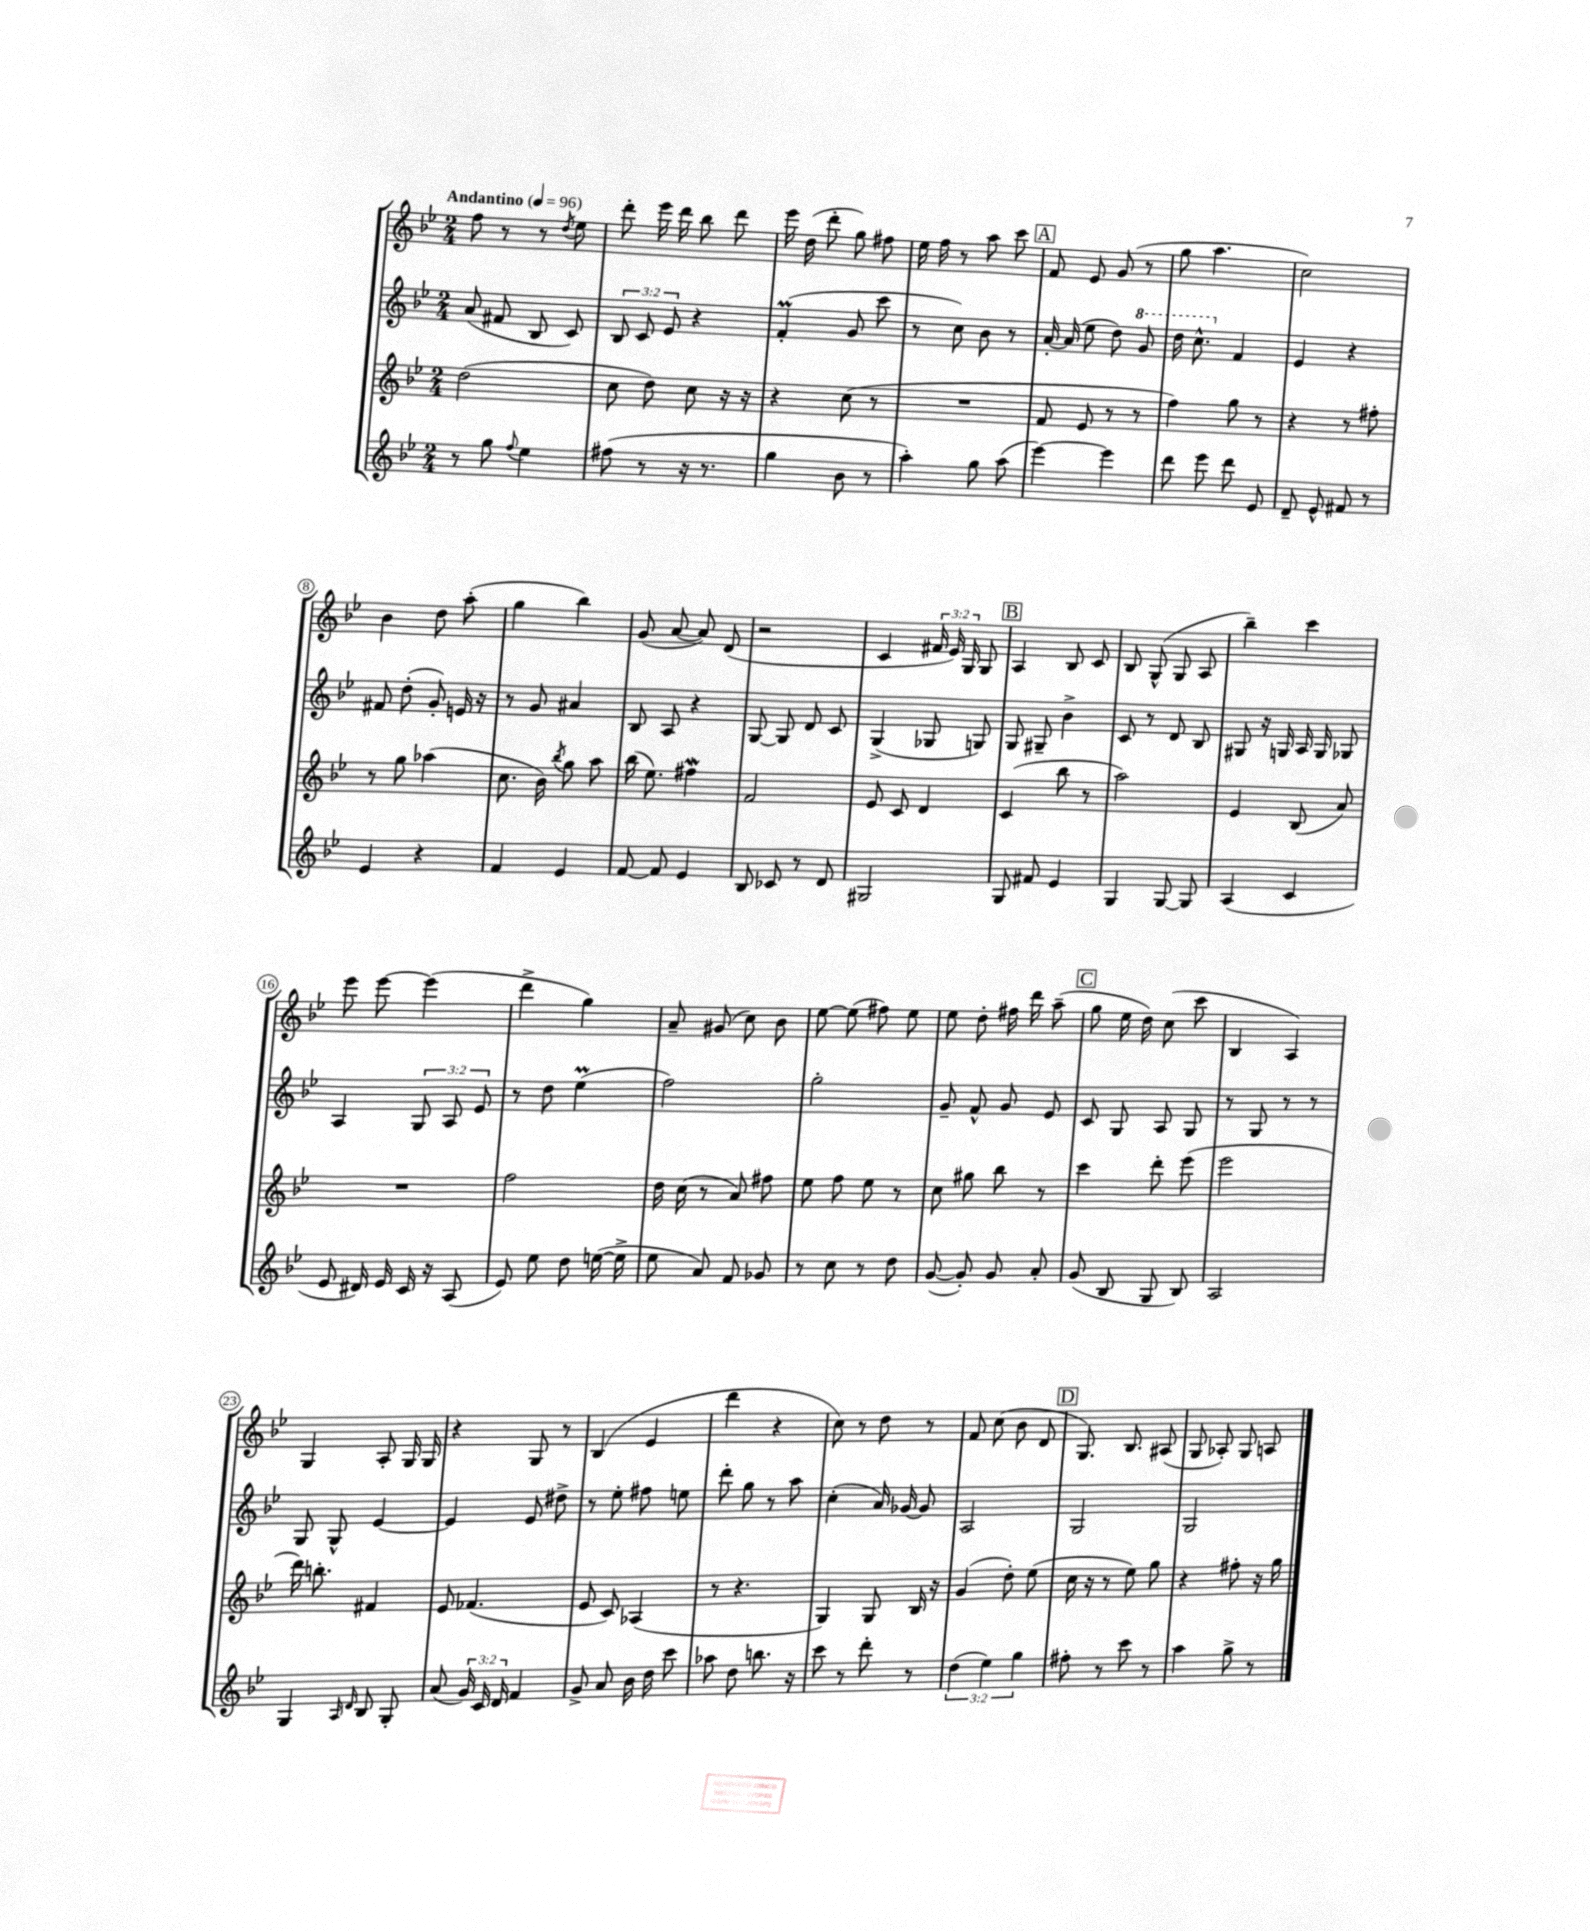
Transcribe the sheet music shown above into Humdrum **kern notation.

**kern	**kern	**kern	**kern
*staff4	*staff3	*staff2	*staff1
*clefG2	*clefG2	*clefG2	*clefG2
*k[b-e-]	*k[b-e-]	*k[b-e-]	*k[b-e-]
*M2/4	*M2/4	*M2/4	*M2/4
*MM96	*MM96	*MM96	*MM96
8r	(2dd	(8a	8ff
8gg	.	8f#	8r
8qqff	.	.	.
4ee-	.	8B-	8r
.	.	.	8qdd
.	.	8c)	8ee-
=	=	=	=
(8ff#	8cc	12B-	8ddd'
.	.	12c	.
8r	8dd)	.	16eee-
.	.	12e-	.
.	.	.	16ddd
16r	8cc	4r	8bb-
8.r	.	.	.
.	16r	.	8ddd
.	16r	.	.
=	=	=	=
4gg	4r	(4f'	16eee-
.	.	.	(16dd
.	.	.	8ddd'
8b-	(8cc	8g	8gg)
8r	8r	8ccc	8ff#
=	=	=	=
4aa')	2r	8r	16ee-
.	.	.	16ff
.	.	8cc)	8r
8gg	.	8b-	8aa
(8aa	.	8r	8ccc
=	=	=	=
[4eee-)	8f	[16a'	8f
.	.	(16a]	.
.	8e-	8ee-	8e-
4eee-]	8r	8dd)	(8g
.	8r	8gg	8r
=	=	=	=
8ddd	4ff)	16ddd	8gg
.	.	8.ccc^^	.
8eee-	.	.	4.aa
8ddd	8gg	4f	.
8e-	8r	.	.
=	=	=	=
8d~	4r	4e-	2cc)
8e-^^	.	.	.
8f#	8r	4r	.
8r	8ff#'	.	.
=	=	=	=
4e-	8r	8f#	4b-
.	8gg	(8dd'	.
4r	(4aa-	8g')	8dd
.	.	16e	(8aa'
.	.	16r	.
=	=	=	=
4f	8.cc	8r	4gg
.	.	8g	.
.	16b-)	.	.
.	8qbb-	.	.
4e-	8gg	4a#	4bb-)
.	8aa	.	.
=	=	=	=
[8f	(16bb-	8B-	(8g
.	8.ee-)	.	.
8f]	.	8A	[8a
4e-	4ff#	4r	8a])
.	.	.	(8d
=	=	=	=
8B-	2f	[8G	2r
8c-	.	8G]	.
8r	.	8d	.
8d	.	8c	.
=	=	=	=
2G#	8e-	(4G^	4c
.	8c	.	.
.	4d	8G-	24f#
.	.	.	24e-)
.	.	.	24G
.	.	8G)	8G
=	=	=	=
8G	(4c	8G	4A
8f#	.	8G#~	.
4e-	8bb-	4b-^	8B-
.	8r	.	8c
=	=	=	=
4G	2aa)	8c	8B-
.	.	8r	(8G^^
[8G	.	8d	8G
8G]	.	8B-	8A
=	=	=	=
(4A	4e-	8G#	4bb-~)
.	.	16r	.
.	.	16G	.
4c	(8B-	16A	4ccc
.	.	16G	.
.	8a)	8G-	.
=	=	=	=
8e-	2r	4A	8eee-
16d#)	.	.	[8eee-
16e-	.	.	.
16c	.	12G	(4eee-]
16r	.	.	.
.	.	12A	.
(8A	.	.	.
.	.	12e-	.
=	=	=	=
8e-)	2ff	8r	4ddd^
8ee-	.	8dd	.
8dd	.	(4ee-	4gg)
([16ee	.	.	.
16ee^]	.	.	.
=	=	=	=
8ee-	16dd	2ff)	8a~
.	(16cc	.	.
8a)	8r	.	(8g#
8f	8a)	.	8cc)
8g-	8ff#	.	8b-
=	=	=	=
8r	8ee-	2gg'	[8ee-
8cc	8ff	.	(8ee-]
8r	8ee-	.	8ff#)
8dd	8r	.	8ee-
=	=	=	=
([8g	8cc	8g~	8ee-
8g'])	8gg#	8f^^	8dd'
8g	8bb-	8g	16ff#
.	.	.	16ddd
8a'	8r	8e-	(8aa~
=	=	=	=
(8g	4ccc	8c	8gg
8B-	.	8G	16ee-
.	.	.	16dd)
8G	8ddd'	8A	(8cc
8B-)	(8eee-	8G	8ccc
=	=	=	=
2A	2eee-	8r	4B-
.	.	8G	.
.	.	8r	4A)
.	.	8r	.
=	=	=	=
4G	16ddd)	8G	4G
.	8.bb'	.	.
.	.	8G^^	.
16qqA	.	.	.
16qqd	.	.	.
8B-	4f#	[4e-	8A'
8G'	.	.	16G
.	.	.	16G
=	=	=	=
(8a	8e-	4e-]	4r
24g)	(4.f-	.	.
24c	.	.	.
24d	.	.	.
4f	.	8e-	8G
.	.	8dd#^	8r
=	=	=	=
8g^	8e-	8r	(4B-
8a	8c)	8ee-'	.
16b-	(4A-	8ff#	4e-
16dd	.	.	.
8ccc	.	8ee	.
=	=	=	=
8aa-	8r	8ddd'	4ddd
8dd	4.r	8gg	.
8.bb	.	8r	4r
.	.	8aa	.
16r	.	.	.
=	=	=	=
8ccc	4G)	(4cc'	8cc)
8r	.	.	8r
8ddd'	8G	16a)	8dd
.	.	[16g-	.
8r	16B-	8g-]	8r
.	16r	.	.
=	=	=	=
(6dd	(4g	2A	8f
.	.	.	(8cc
6ee-)	.	.	.
.	8dd')	.	8b-
6gg	.	.	.
.	(8ee-	.	8d
=	=	=	=
8ff#'	16cc	2G	8.G)
.	16r	.	.
8r	8r	.	.
.	.	.	8.B-
8ccc	8ee-)	.	.
8r	8gg	.	(8A#
=	=	=	=
4aa	4r	2G	8G
.	.	.	8A-')
8gg^	8ff#'	.	8G
8r	16r	.	8A
.	16gg	.	.
==	==	==	==
*-	*-	*-	*-
